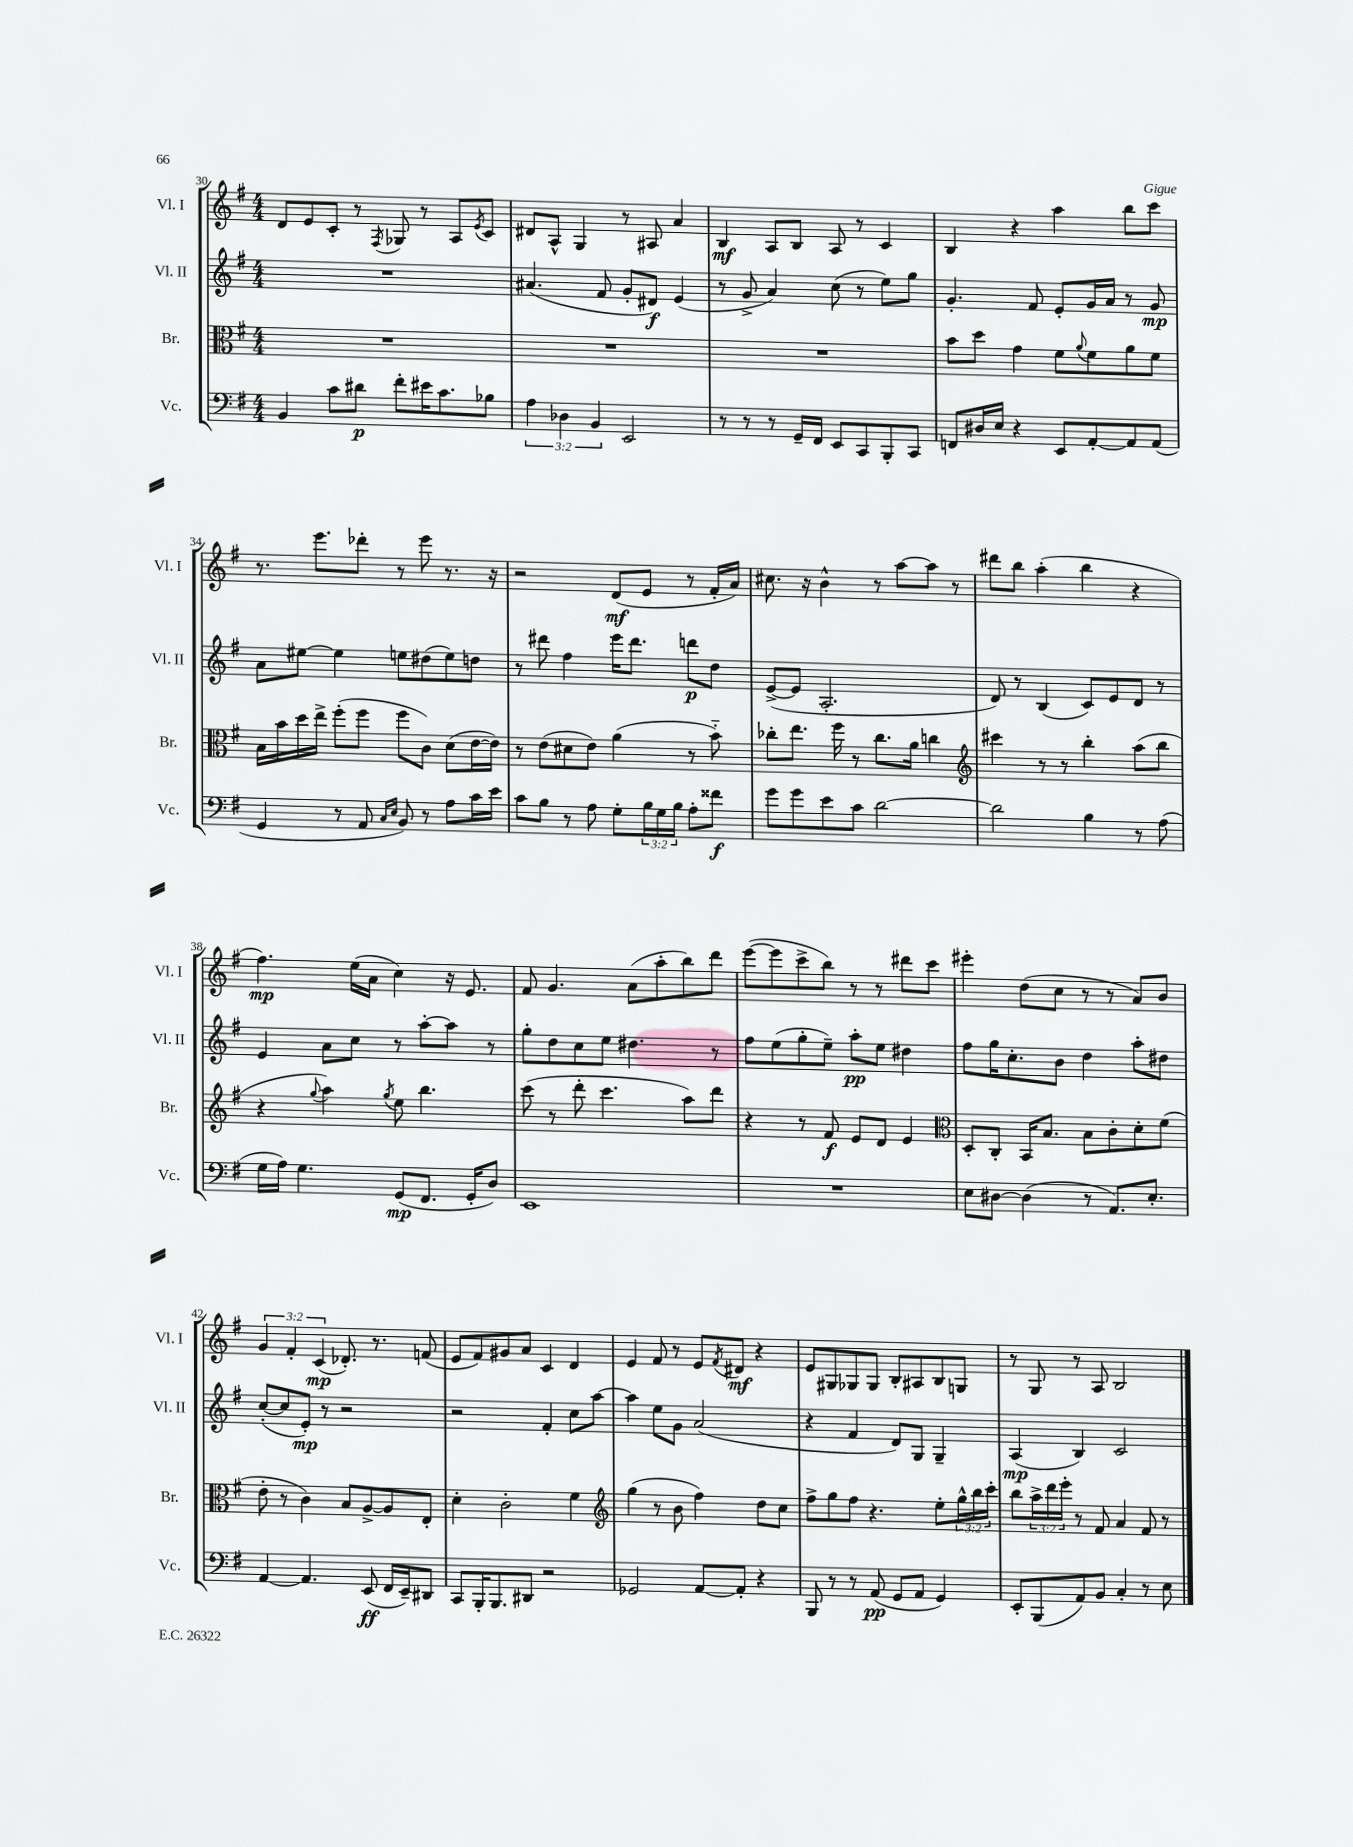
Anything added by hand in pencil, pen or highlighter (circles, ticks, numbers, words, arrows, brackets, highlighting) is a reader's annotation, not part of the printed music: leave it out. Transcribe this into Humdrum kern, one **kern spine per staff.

**kern	**kern	**kern	**kern
*staff4	*staff3	*staff2	*staff1
*clefF4	*clefC3	*clefG2	*clefG2
*k[f#]	*k[f#]	*k[f#]	*k[f#]
*M4/4	*M4/4	*M4/4	*M4/4
4BB	1r	1r	8d
.	.	.	8e
8c	.	.	8c'
8d#	.	.	8r
.	.	.	8qF#
8f#'	.	.	8G-
16e#	.	.	8r
8.c	.	.	.
.	.	.	8A
.	.	.	8qe
8B-	.	.	8c
=	=	=	=
6A	1r	(4.a#	8d#
.	.	.	8A^^
6D-	.	.	.
.	.	.	4G
6BB	.	.	.
.	.	8f#	.
2EE	.	8g'	8r
.	.	8d#)	8A#
.	.	(4e	4a
=	=	=	=
8r	1r	8r	4B
8r	.	8g^	.
8r	.	4a)	8A
16GG~	.	.	8B
16FF#	.	.	.
8EE	.	(8cc	8A
8CC	.	8r	8r
8BBB'	.	8ee)	4c
8CC	.	8gg	.
=	=	=	=
8FF	8b	4.g'	4B
16D#	8dd	.	.
16E	.	.	.
4r	4g	.	4r
.	.	8f#	.
8EE	8f#	8e'	4aa
.	8qqa	.	.
[8AA'	8f#	16g	.
.	.	16a	.
8AA]	8a	8r	8bb
(8AA	8f#	8g	8ccc
=	=	=	=
4GG	16B	8a	8.r
.	16b	.	.
.	16dd	[8ee#	.
.	16ee^	.	8.eee
8r	(8ff#'	4ee#]	.
8AA	8ff#	.	8ddd-'
16qqC	.	.	.
16qqE	.	.	.
8BB)	8ff#	8ee	8r
8r	8c)	(8dd#	8eee
8A	(8d	8ee)	8.r
16c	[16e	8dd	.
16e	16e])	.	16r
=	=	=	=
8c	8r	8r	2r
8B	(8e	8ddd#	.
8r	8d#	4ff#	.
8A	8e)	.	.
8G'	(4a	16eee	(8d
.	.	8.ddd#	.
24B	.	.	8e
24G	.	.	.
24B	.	.	.
8A'	8r	8ddd	8r
8f##	8b'~)	8dd	16f#'
.	.	.	16a)
=	=	=	=
8g	8cc-'	([8e^	8.cc#
8g	8.ee	8e]	.
.	.	.	16r
8e	.	2.A'	4b^^
.	16ff#	.	.
8c	8r	.	.
[2d	8.cc-	.	8r
.	.	.	[8aa
.	16a	.	.
.	4cc	.	8aa]
.	.	.	8r
=	=	=	=
*	*clefG2	*	*
2d]	4ccc#	8d)	8ddd#
.	.	8r	8bb
.	8r	(4B	(4aa'
.	8r	.	.
4B	4bb'	8c)	4bb
.	.	8e	.
8r	(8aa	8d	4r
(8A	8bb	8r	.
=	=	=	=
16G	4r	4e	4.ff#)
16A)	.	.	.
4.G	.	.	.
.	8qqgg	.	.
.	4aa)	8a	.
.	.	8cc	(16ee
.	.	.	16a
.	8qgg	.	.
(8GG	8ee	8r	4cc)
8.FF#	4.bb	[8aa'	.
.	.	8aa]	16r
16GG'	.	.	8.e
8D)	.	8r	.
=	=	=	=
1EE	(8ccc	8gg'	8f#
.	8r	8dd	4.g
.	8ddd'	8cc	.
.	4.ccc	8ee	.
.	.	4.dd#	(8a
.	.	.	8aa'
.	8aa)	.	8bb)
.	8ddd	8r	8ddd
=	=	=	=
1r	4r	8ff#	([8eee
.	.	(8ee	8eee]
.	8r	8gg'	8ccc^
.	8f#	8ee~)	8bb)
.	8e	8aa'	8r
.	8d	8ee	8r
.	4e	4dd#	8ddd#
.	.	.	8ccc
=	=	=	=
*	*clefC3	*	*
8E	8D'	8ff#	4eee#'
[8D#	8C'	16gg	.
.	.	8.cc'	.
(4D#]	16BB	.	(8dd
.	8.B	.	.
.	.	8b	8cc
8r	8B	4dd	8r
8.AA)	8c'	.	8r
.	8d'	8aa'	8a)
8.E'	.	.	.
.	(8f#	8dd#	8b
=	=	=	=
[4AA	8e'	([8cc'	6g
.	8r	8cc]	.
.	.	.	6f#'
4.AA]	4c)	8e')	.
.	.	.	(6c
.	.	8r	.
.	8B	2r	8.d-')
(8EE	[8A^	.	.
.	.	.	8.r
16FF#	8A]	.	.
16EE~)	.	.	.
8DD#	8E'	.	(8f
=	=	=	=
8CC	4d'	2r	8e
16BBB'	.	.	8f#)
8.BBB	.	.	.
.	2c'	.	8g#
8DD#	.	.	8a
2r	.	4f#'	4c
.	4f#	8cc	4d
.	.	[8aa	.
=	=	=	=
*	*clefG2	*	*
2GG-	(4gg	4aa]	4e
.	8r	8ee	8f#
.	8b	8g	8r
[8AA	4ff#)	(2a	8e
.	.	.	8qf#
8AA']	.	.	8d#
4r	8dd	.	4r
.	8cc	.	.
=	=	=	=
8BBB	8ff#^	4r	8e
8r	8gg	.	8G#
8r	8ff#	4f#	8G-
(8AA	4.r	.	8G-
8GG	.	8d)	8B'
8AA	.	8G	8A#
4GG)	8ee'	4G~	8B
.	24gg^^	.	8G
.	24bb	.	.
.	24ccc'	.	.
=	=	=	=
8EE'	8bb	(4A	8r
(8BBB	24aa^	.	8G
.	24ddd	.	.
.	24eee'	.	.
8AA)	8r	4B)	8r
8BB	8f#	.	8A
4C'	4a	2c	2B
8r	8f#	.	.
8E	8r	.	.
==	==	==	==
*-	*-	*-	*-
